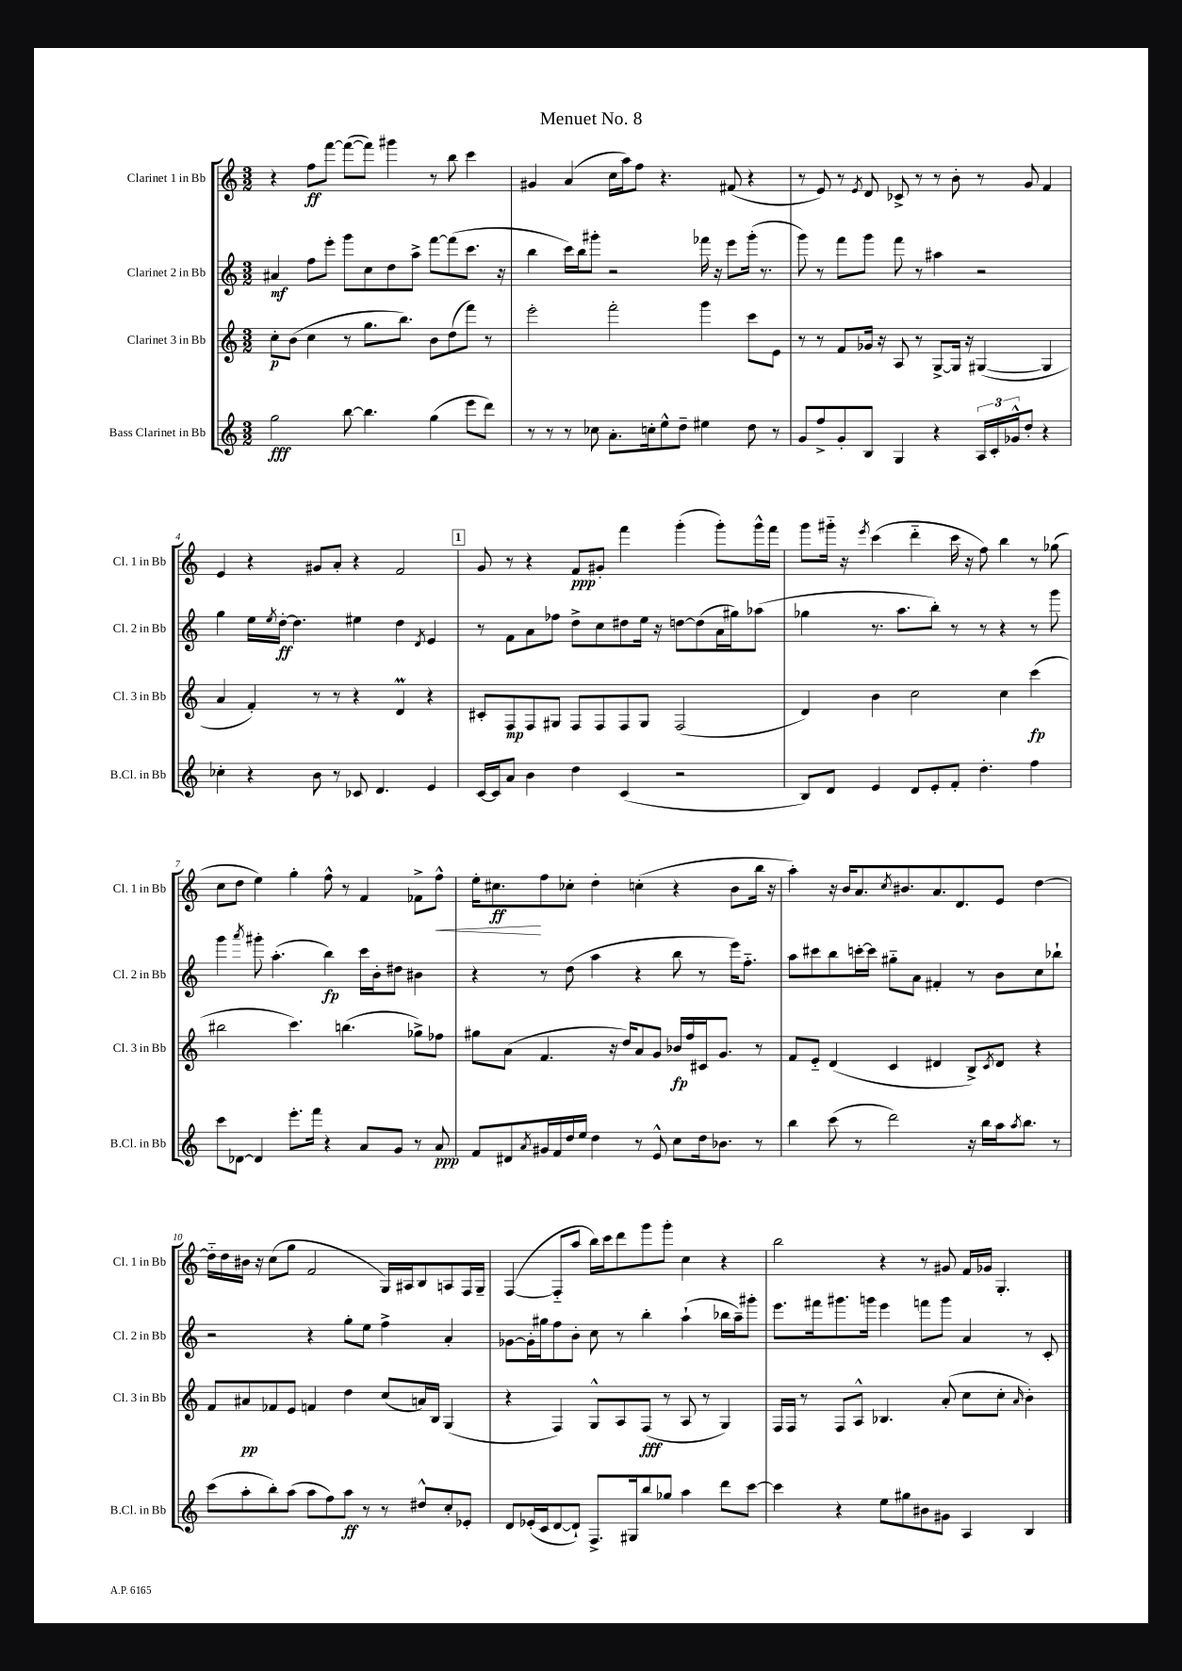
\header { title = "Menuet No. 8" }
<<
\new StaffGroup <<
\new Staff = "s0" \with { instrumentName = "Clarinet 1 in Bb" shortInstrumentName = "Cl. 1 in Bb" } {
    \clef treble \key c \major \numericTimeSignature \time 3/2
    r4 f''8\ff f'''8~ f'''8~( f'''8) gis'''4 r8 b''8 c'''4 |
    gis'4 a'4( c''16 a''16) f''8 r4. fis'8( r4 |
    r8 e'8) r8 \acciaccatura { e'8 } d'8 ces'8-> r8 r8 b'8-. r8 g'8 f'4 |
    e'4 r4 gis'8 a'8-. r4 f'2 |
    \mark \markup { \box "1" } g'8 r8 r4 f'8\ppp gis'8-. f'''4 g'''4-.( g'''8-.) g'''16-^ f'''16 |
    g'''8 gis'''16-_ r16 \acciaccatura { e'''8 } c'''4( d'''4-_ c'''16 r16 f''8) b''4 r8 ges''8( |
    c''8 d''8 e''4) g''4-. f''8-^ r8 f'4 fes'8-> f''8-^\< |
    e''16-. cis''8.\ff\! f''8 ces''8-. d''4-. c''4-.( r4 b'8 b''16 r16 |
    a''4-.) r16 b'16 a'8. \acciaccatura { c''8 } bis'8. a'8. d'8. e'8 d''4~ |
    d''16-_ d''16 bis'16 r16 c''8( g''8 f'2 g16) ais16 b8 a8 f16 g16-- |
    f4~( f8-_ a''8 b''16) c'''16 d'''8 g'''8 g'''8-. c''4 r4 |
    b''2 r4 r8 gis'8 f'16 ges'16 g4.-. \bar "|." |
}
\new Staff = "s1" \with { instrumentName = "Clarinet 2 in Bb" shortInstrumentName = "Cl. 2 in Bb" } {
    \clef treble \key c \major \numericTimeSignature \time 3/2
    ais'4\mf f''8 e'''8-. g'''8 c''8 d''8 a''8-> f'''8~ f'''8( c'''8. r16 |
    b''4 c'''16) b''16 gis'''8-. r2 fes'''16 r16 e'''8 gis'''16-.( r8. |
    g'''8) r8 f'''8 g'''8 f'''8 r8 ais''4 r2 |
    g''4 e''16 \acciaccatura { e''8 } d''16~-.\ff d''4. eis''4 d''4 \acciaccatura { d'8 } e'4 |
    \mark \markup { \box "1" } r8 f'8 a'8 fes''8 d''8-> c''8 dis''8 e''16 r16 d''8~ d''8( a'16 gis''16) aes''8( |
    ges''4 r8. a''8. b''8-.) r8 r8 r4 r8 g'''8 |
    g'''4 \acciaccatura { a'''8 } gis'''8-. a''4.-.( b''4\fp) c'''16 b'16-. dis''8 bis'4 |
    r4 r8 d''8( a''4 r4 b''8 r8 e'''16) f''8.-_ |
    a''8 cis'''8 b''8 c'''16~-. c'''16 gis''8-_ a'8 fis'4-. r8 b'8 c''8 bes''8-! |
    r2 r4 g''8-. e''8 f''4-> a'4-. |
    ges'8~ ges'16-. gis''16 f''8 b'8-. c''8 r8 b''4-. a''4-!( bes''16 a''16--) gis'''8-. |
    e'''8. fis'''16 gis'''8. g'''16 e'''4 f'''8 g'''8 a'4 r8 c'8-. \bar "|." |
}
\new Staff = "s2" \with { instrumentName = "Clarinet 3 in Bb" shortInstrumentName = "Cl. 3 in Bb" } {
    \clef treble \key c \major \numericTimeSignature \time 3/2
    c''8-.\p b'8( c''4 r8 g''8. b''8.) b'8 d''8( f'''8) r8 |
    e'''2-. f'''2-. g'''4 c'''8 e'8 |
    r8 r8 f'8 ges'16 r16 a8 r8 g8~-> g16 r16 gis4~( gis4 |
    a'4 f'4-.) r8 r8 r4 d'4\prall r4 |
    \mark \markup { \box "1" } cis'8-. f8\mp f8 gis8 f8 f8 f8 gis8 f2( |
    d'4) b'4 c''2 c''4 c'''4\fp( |
    bis''2 c'''4.) b''4.( ges''8->) fes''8 |
    gis''8 a'8( f'4. r16 d''16) a'8 g'8 bes'16\fp f''16 cis'16 g'8. r8 |
    f'8 e'8-_ d'4( c'4 dis'4 b8->) \acciaccatura { c'8 } dis'8 r4 |
    f'8 ais'8\pp fes'8 e'8 f'4 d''4 c''8( a'16) b16 g4( |
    r4 f4) g8-^ a8 f8\fff( r8 a8 r8 g4) |
    f16 f16 r8 f8 a8-^ bes4. a'8-.( c''8 c''8-. \grace { a'16 } b'4-.) \bar "|." |
}
\new Staff = "s3" \with { instrumentName = "Bass Clarinet in Bb" shortInstrumentName = "B.Cl. in Bb" } {
    \clef treble \key c \major \numericTimeSignature \time 3/2
    g''2\fff b''8~ b''4. g''4( e'''8 d'''8) |
    r8 r8 r8 ces''8 a'8.-. c''16-. e''8-^ d''8-- eis''4 d''8 r8 |
    g'8 f''8-> g'8-. b8 g4 r4 \tuplet 3/2 { a16 c'16-. ges'16-^ } d''8-. r4 |
    ces''4-. r4 b'8 r8 ces'8 d'4. e'4 |
    \mark \markup { \box "1" } c'16~ c'16 a'8 b'4 d''4 c'4( r2 |
    b8) d'8 e'4 d'8 e'8-. f'8-. d''4.-. f''4 |
    c'''8 des'8~ des'4 e'''8.-. f'''16 r4 a'8 g'8 r8 a'8\ppp |
    f'8 dis'8 \acciaccatura { a'8 } gis'16 f'16 d''16 e''16 d''4 r8 e'8-^ c''8 d''16 bes'8. r8 |
    b''4 c'''8( r8 d'''2) r16 b''16 a''16 \acciaccatura { a''8 } b''8. r8 |
    c'''8( a''8-. b''8-.) a''8( a''8 f''8) a''8\ff r8 r8 dis''8-^ c''8-. ees'8-. |
    d'8 ees'16-.( c'16 d'8~ d'8-!) f8.-> gis16 b''8 ges''8 a''4 d'''8 c'''8~ |
    c'''4 r4 e''8 gis''8 bis'8 gis'8 a4 b4 \bar "|." |
}
>>
>>
